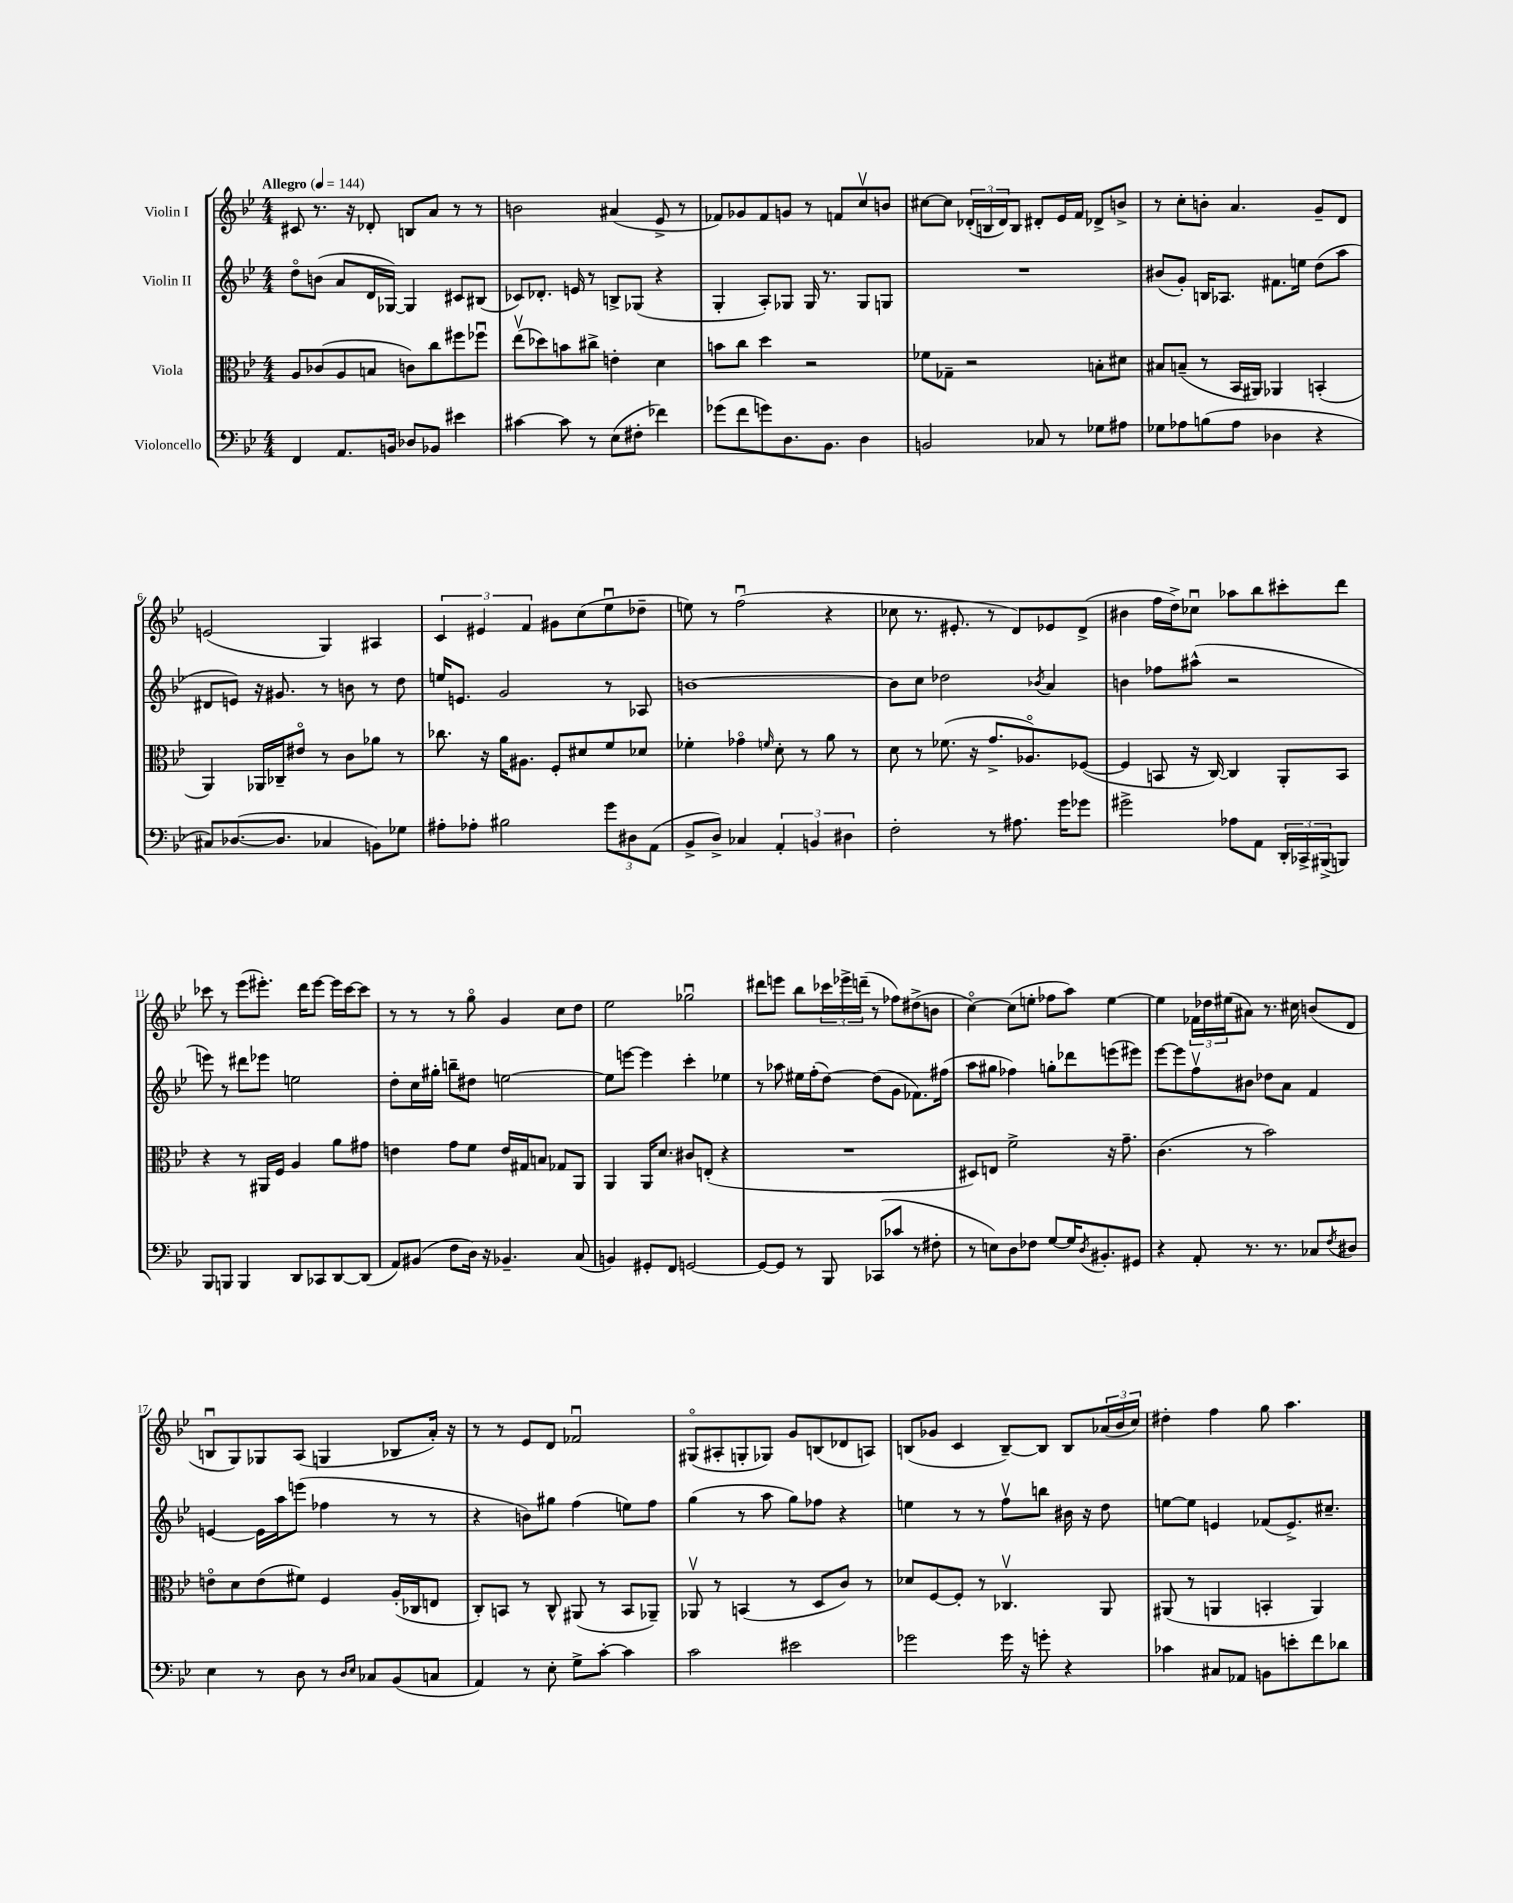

**kern	**kern	**kern	**kern
*staff4	*staff3	*staff2	*staff1
*clefF4	*clefC3	*clefG2	*clefG2
*k[b-e-]	*k[b-e-]	*k[b-e-]	*k[b-e-]
*M4/4	*M4/4	*M4/4	*M4/4
*MM144	*MM144	*MM144	*MM144
4FF	8A	8ddo	8c#
.	(8c-	(8b	8.r
8.AA	8A	8a	.
.	.	.	16r
.	8B	16d	8d-'
16BB	.	[16G-)	.
8D-	8c)	4G-]	8B
8BB-	8cc	.	8a
4e#	8ff#	8c#	8r
.	8ff-u	(8B#	8r
=	=	=	=
[4c#	(8ee-v	8c-)	2b
.	8dd-)	8.d-'	.
8c#]	8b	.	.
.	.	16e	.
8r	8cc#^	8r	.
(8E-	4e'	8B^	(4a#
8F#'	.	(8G-	.
4f-)	4d	4r	8e-^
.	.	.	8r
=	=	=	=
(8g-	8b	4G'	8f-)
8f	8cc	.	8g-
8g)	4dd	8A')	8f-
8.D	.	8G-	8g
.	2r	16G-	8r
8.BB-	.	8.r	.
.	.	.	8f
4D	.	8G-	8ccv
.	.	8G	8b
=	=	=	=
2BB	8f-	1r	[8cc#
.	8G-~	.	8cc#]
.	2r	.	(24d-'
.	.	.	24B
.	.	.	24d-)
.	.	.	8B
8C-	.	.	8d#'
8r	.	.	16e-
.	.	.	16f
8G-	8B'	.	8d-^
8A#	8d#	.	8b^
=	=	=	=
8G-	8B#	(8b#	8r
8A-	(8B~	8g')	8cc'
(8B	8r	16B	8b'
.	.	8.A-	.
8A-	16BB-	.	4.a
.	16AA#)	.	.
4D-	4AA-	8.f#	.
.	.	16ee	.
4r	(4BB'	(8dd	8g~
.	.	8aa	8d
=	=	=	=
8C#)	4AA)	8d#	(2e
([8.D-	.	8e)	.
.	16AA-	16r	.
8.D-]	16C-~	8.g#	.
.	8e#o	.	.
4C-	8r	8r	4G)
.	8c	8b	.
8BB)	8a-	8r	4A#
8G-	8r	8dd	.
=	=	=	=
8A#'	8.cc-	16ee	6c
.	.	8.e	.
8A-'	.	.	.
.	.	.	6e#
.	16r	.	.
2B#	16a	2g	.
.	8.A#	.	.
.	.	.	6f
.	8F'	.	8g#
.	8d#	.	(8cc
12g	8f	8r	8ee-u
12D#	.	.	.
.	8d-	8A-	8dd-~
(12AA	.	.	.
=	=	=	=
8BB-^	4f-'	[1b	8ee)
8D^)	.	.	8r
4C-	4g-o	.	(2ffu
.	16qqf	.	.
6AA'	8d'	.	.
.	8r	.	.
6BB	.	.	.
.	8a	.	4r
6D#	.	.	.
.	8r	.	.
=	=	=	=
2F'	8d	8b]	8cc-
.	8r	8cc	8.r
.	(8.f-	2dd-	.
.	.	.	8.e#'
.	16r	.	.
8r	8.g^	.	8r
8.A#	.	.	8d)
.	8.A-o)	.	.
.	.	8qb-	.
.	.	4a	8e-
16g	.	.	.
8g-	([8F-	.	(8d^
=	=	=	=
2g#^	4F-]	4b	4b#
.	8BB	8ff-	16ff
.	.	.	16dd^)
.	16r	(8aa#^^	8cc-u
.	[16C)	.	.
8A-	4C]	2r	8aa-
8AA	.	.	8bb-
24DD'	8AA'	.	8ccc#'
24CC-^	.	.	.
(24BBB#^	.	.	.
8BBB)	8BB	.	8ddd
=	=	=	=
8BBB-	4r	8eee)	8ccc-
8BBB	.	8r	8r
4BBB	8r	8ddd#	(8eee-
.	16AA#	8eee-	8.eee#')
.	16F	.	.
8DD	4A	2ee	.
.	.	.	16ddd
8CC-	.	.	[8eee#
[8DD	8a	.	16eee#]
.	.	.	[16ccc-
(8DD]	8g#	.	8ccc-]
=	=	=	=
8AA)	4e	8dd'	8r
(8BB#	.	16cc	8r
.	.	16gg#'	.
8F	8g	8bb~	8r
16D)	8f	8dd#	8ggo
16r	.	.	.
4.BB-~	16e	[2ee	4g
.	16G#	.	.
.	8B	.	.
.	8G-	.	8cc
(8C	8AA	.	8dd
=	=	=	=
4BB)	4AA	8ee]	2ee-
.	.	[8eee	.
8GG#'	16AA	4eee]	.
.	8.d	.	.
8FF	.	.	.
[2GG	8c#	4ccc'	2gg-u
.	(8E'	.	.
.	4r	4ee-	.
=	=	=	=
8GG_	1r	8r	8ddd#
8GG]	.	8aa-	8eee
8r	.	16ee#	8bb-
.	.	(16ff'	.
8BBB-	.	[8dd)	24ccc-
.	.	.	24eee-^
.	.	.	(24ddd~
(8CC-	.	(8dd]	8r
8c-	.	8g	8ff-)
8r	.	8.f-)	(8dd#^
8F#'	.	.	8b
.	.	(16ff#	.
=	=	=	=
8r	8D#)	8aa	[4cco)
8E)	8E	8gg#	.
8D	2f^	4ff-)	(8cc]
8F-	.	.	8ee'
[8G	.	8gg'	8ff-
16G]	.	8ddd-	8aa)
8qD	.	.	.
8.BB#'	.	.	.
.	16r	(8eee	[4ee
.	8.g~	.	.
8GG#	.	8eee#)	.
=	=	=	=
4r	(4.c	[8eee-	4ee]
.	.	8eee-]	.
8AA'	.	8ffv	24f-
.	.	.	24dd-
.	.	.	(24ee#
8.r	8r	8b#	8a#)
.	2b-)	8dd-	8.r
8.r	.	.	.
.	.	8a	.
.	.	.	16cc#
8C-	.	4f	(8b
8qF	.	.	.
8D#	.	.	8d
=	=	=	=
4E-	8eo	[4e	8Bu
.	8d	.	8G)
8r	(8e	16e]	8G-
.	.	16aa	.
8D	8f#)	(8eee	(8A
8r	4F	4ff-	4G
16qqD	.	.	.
16qqE-	.	.	.
8C-	.	.	.
(8BB-	(16A'	8r	8B-
.	16C-	.	.
8C	8E	8r	16a')
.	.	.	16r
=	=	=	=
4AA)	8C')	4r	8r
.	8BB	.	8r
8r	8r	8b)	8e-
8E-'	8C^^	8gg#	8d
8G^	(8AA#	(4ff	2f-u
[8c'	8r	.	.
4c]	8BB	8ee)	.
.	8AA-~)	8ff	.
=	=	=	=
2c	8AA-v	(4gg	(8G#o
.	8r	.	8A#'
.	(4BB	8r	8G'
.	.	8aa	8G-)
2e#	8r	8gg)	8g
.	8D	8ff-	(8B
.	8c)	4r	8d-
.	8r	.	8A)
=	=	=	=
2g-	8d-	4ee	(8B
.	[8F	.	8g-
.	8F']	8r	4c
.	8r	8r	.
16g-	4.C-v	8ffv	[8B~)
16r	.	.	.
8g'	.	8bb	8B]
4r	.	16b#	8B
.	.	16r	.
.	8AA	8dd	(24a-
.	.	.	24b-
.	.	.	24cc)
=	=	=	=
4c-	(8AA#	[8ee	4dd#'
.	8r	8ee]	.
8C#	4AA	4e	4ff
8AA-	.	.	.
8BB	4BB'	(8f-	8gg
8e'	.	8.e^)	4.aa
8f	4AA)	.	.
.	.	8.cc#~	.
8d-	.	.	.
==	==	==	==
*-	*-	*-	*-
